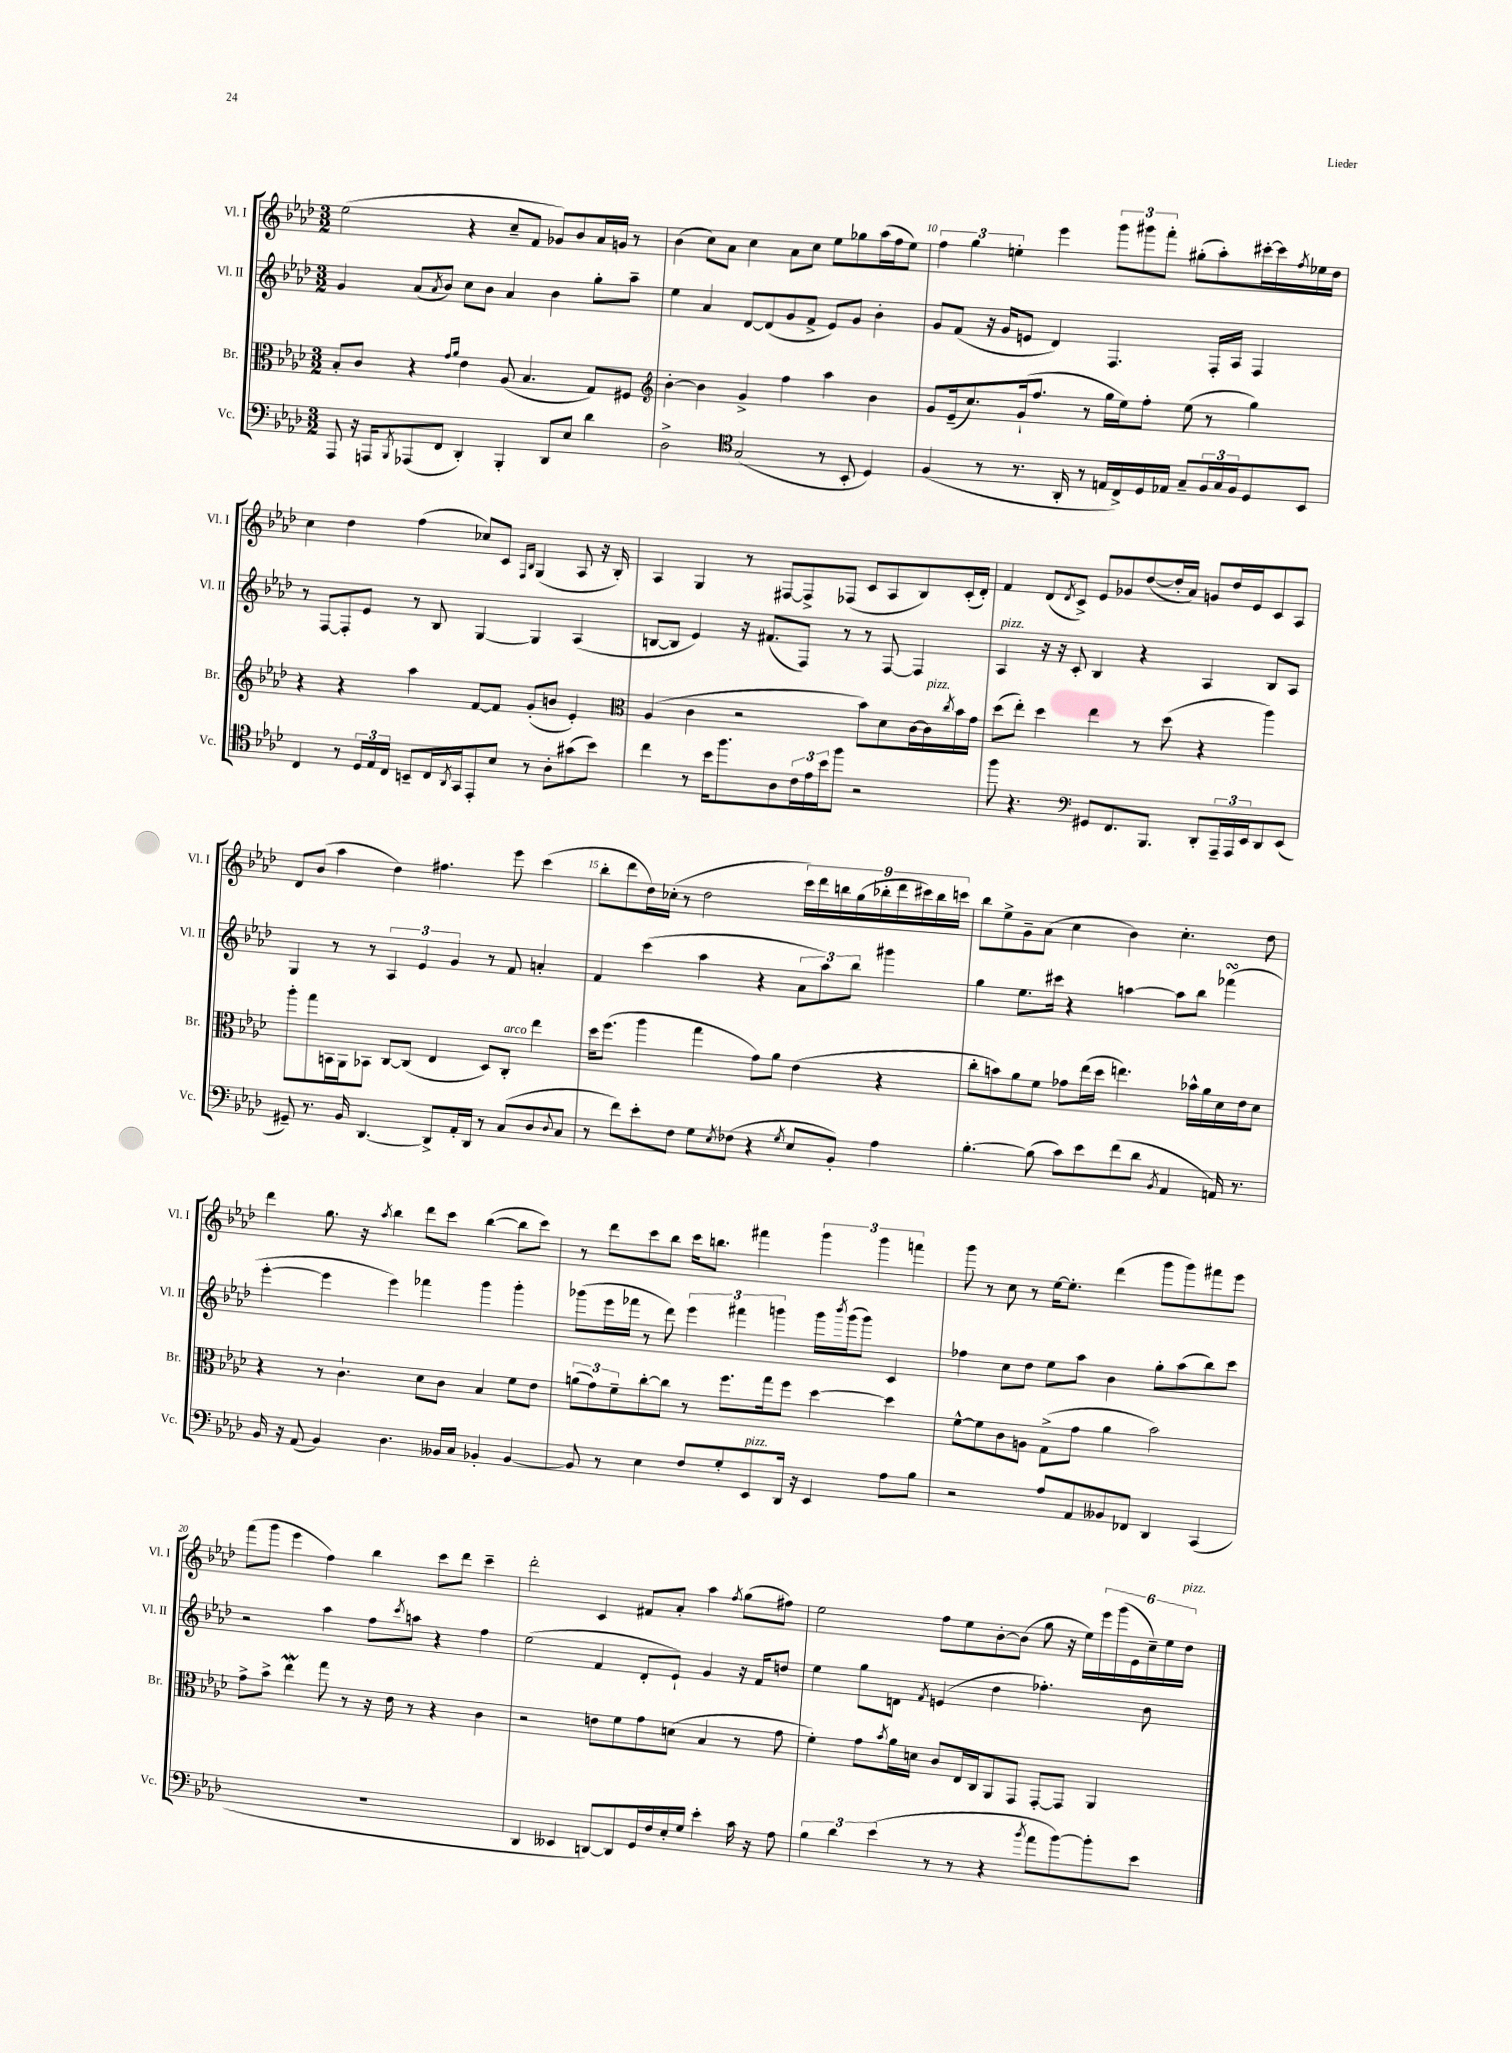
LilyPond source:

<<
\new StaffGroup <<
\new Staff = "s0" \with { instrumentName = "Vl. I" shortInstrumentName = "Vl. I" } {
    \clef treble \key aes \major \numericTimeSignature \time 3/2
    ees''2( r4 c''8-- f'8 ges'8) bes'8 aes'16 g'16 r8 |
    bes'4( c''8) aes'8 c''4 aes'8 c''8 ees''8 ges''8 aes''16( f''16 ees''8) |
    \tuplet 3/2 { f''4 g''4 e''4-. } ees'''4 \tuplet 3/2 { g'''8 gis'''8 f'''8-. } gis''8-.( aes''8-.) cis'''16~-. cis'''16 \acciaccatura { f''8 } ees''16 des''16 |
    c''4 des''4 f''4( ces''8) c'8 \grace { f16 bes16 } g4( aes8 r16 bes16-.) |
    aes4 g4 r8 fis8~ fis8-> fes8( c'8 aes8 bes8) c'16-.( des'16-.) |
    f'4 des'8( \acciaccatura { des'8 } c'8->) ees'8 ges'8 des''8~( des''16-. aes'16) g'8 des''16 ees'16 c'8 aes8 |
    des'8 bes'8( aes''4 des''4) fis''4. ees'''8 c'''4( |
    bes''8-. des'''8 des''16) ces''16-.( r8 des''2 \tuplet 9/8 { c'''16) des'''16 b''16 g''16( bes''16-. des'''16 cis'''16) bes''16 c'''16 } |
    bes''8 ees''8-> g'8-- aes'8( c''4 bes'4) c''4.-. des''8 |
    des'''4 g''8. r16 \acciaccatura { aes''8 } bes''4 des'''8 c'''8 bes''4~( bes''8 c'''8) |
    r8 des'''8 c'''8 bes''8 c'''16 b''8. fis'''4 \tuplet 3/2 { g'''4 g'''4 f'''4 } |
    g'''8 r8 c''8 r8 ees''16~ ees''8.-. des'''4( g'''8 g'''8) fis'''8 ees'''8 |
    f'''8( g'''8 ees'''4 f''4) bes''4 c'''8 des'''8 c'''4-- |
    des'''2-. c'4 fis'8 aes'8-. aes''4 \acciaccatura { f''8 } g''8( fis''8) |
    ees''2 f''8 ees''8 bes'8~-. bes'8( g''8 r16 ees''16) \tuplet 6/4 { ees'''16 g'''16( ees'16 c''16--) ees''16 des''16^\markup { \italic "pizz." } } \bar "|." |
}
\new Staff = "s1" \with { instrumentName = "Vl. II" shortInstrumentName = "Vl. II" } {
    \clef treble \key aes \major \numericTimeSignature \time 3/2
    g'4 aes'8( \acciaccatura { aes'8 } bes'8) c''8 bes'8 aes'4 bes'4 g''8-. aes''8-- |
    ees''4 aes'4 des'8~ des'8( g'8 f'8-> ees'8) g'8 bes'4-. |
    g'8 f'8( r16 g'16 e'8 des'4) f4. f16-. aes16 f4 |
    r8 f8~ f8-. ees'8 r8 bes8 g4~ g4 aes4( |
    b8~ b8 ees'4) r16 fis'8.( f8) r8 r8 f8~ f4 |
    aes4^\markup { \italic "pizz." } r16 r16 c'8-. bes4 r4 aes4 bes8 aes8 |
    g4 r8 r8 \tuplet 3/2 { aes4 ees'4 g'4 } r8 f'8 a'4-. |
    f'4 c'''4( aes''4 r4 \tuplet 3/2 { aes'8 aes''8) bes''8 } gis'''4 |
    g''4 ees''8. cis'''16 r4 a''4~ a''8 bes''8 fes'''4\turn( |
    ees'''4~-. ees'''4 ees'''4) fes'''4 g'''4 g'''4-. |
    ges'''8( ees'''16 fes'''16 r8 des'''8) \tuplet 3/2 { ees'''4 fis'''4 g'''4 } g'''16 \acciaccatura { bes'''8 } g'''16( g'''8) c'4 |
    fes''4 c''8 des''8 ees''8 aes''8 bes'4 g''8-. aes''8( bes''8) c'''8 |
    r2 aes''4 f''8 \acciaccatura { c'''8 } a''8 r4 f''4 |
    ees''2( f'4 des'8-. ees'8-!) g'4 r16 f'16 d''8 |
    ees''4 g''8 d'8 \acciaccatura { f'8 } e'4( des''4 fes''4.-.) bes'8 \bar "|." |
}
\new Staff = "s2" \with { instrumentName = "Br." shortInstrumentName = "Br." } {
    \clef alto \key aes \major \numericTimeSignature \time 3/2
    bes8-. c'8 r4 \grace { g'16 aes'16 } ees'4 aes8( bes4. g8) fis8 |
    \clef treble bes'4~-. bes'4 g'4-> f''4 aes''4 bes'4 |
    g'8 ees'16--( c''8.) g'16-!( f''8. r8 g''16 ees''16) f''8-. ees''8( r8 g''4) |
    r4 r4 aes''4 f'8~ f'8 g'8-.( b'8 ees'4-.) |
    \clef alto aes4( c'4 r2 bes'8) des'8 c'16~ c'16^\markup { \italic "pizz." } \acciaccatura { c''8 } bes'16 g'16 |
    des''8( ees''8-.) des''4 ees''4 r8 des''8( r4 aes''4) |
    aes''8-. g''8 b,16 aes,16 bes,8 c8~ c8( ees4 des8) c8-.^\markup { \italic "arco" } ees''4 |
    des''16 f''8.( aes''4 g''4 g'8) aes'8 ees'4( r4 |
    c''8-. b'8) aes'8 f'8 ges'8 ees''16( des''16 e''4.) bes'16-^ aes'16 des'16 ees'16 des'8 |
    r4 r8 c'4.-! des'8 c'8 bes4 f'8 ees'8 |
    \tuplet 3/2 { a'8( g'8) f'8-- } c''8~-. c''8 r8 f''8. g''16 f''8 des''4~ des''4 |
    f'8~-^ f'8 c'8 a8 g8->( g'8 aes'4 bes'2) |
    g'8-> bes'8-> ees''4\mordent g''8 r8 r16 ees'16 r8 r4 c'4 |
    r2 e'8 f'8 g'8 d'8( bes4 r8 g'8 |
    f'4-.) g'8 \acciaccatura { bes'8 } aes'16 d'16 c'8 ees16 c16 aes,8 g,8 g,8~-. g,8 aes,4 \bar "|." |
}
\new Staff = "s3" \with { instrumentName = "Vc." shortInstrumentName = "Vc." } {
    \clef bass \key aes \major \numericTimeSignature \time 3/2
    aes,,8 r16 a,,16 \acciaccatura { bes,,8 } aes,,8( f,8 des,4-.) bes,,4-. des,8 ees8 des'4 |
    des2-> \clef tenor g2( r8 bes,8-. des4) |
    f4( r8 r8. aes,16-. r8 e16 c16->) des16 ees16 g8-- \tuplet 3/2 { f16 g16 f16 } des8 bes,8 |
    c4 r8 \tuplet 3/2 { des16 ees16 c16 } b,8-- c16 \acciaccatura { aes,8 } g,16 ees,8-. bes8 r8 aes8-. gis'8( bes'8) |
    c''4 r8 bes'16 f''8. aes8 \tuplet 3/2 { c'16 ees'16 bes'16 } f''8 r2 |
    f''8 r4. \clef bass gis,8 f,8. bes,,8. des,8-. \tuplet 3/2 { aes,,16-- aes,,16 ees,16 } des,8 ees,8( |
    gis,8--) r8. bes,16 des,4.~ des,8-> aes,16-. des,16 r8 c8( des8 \appoggiatura { des8 } c8 |
    r8 f'8) ees'8-. f8 g8 \acciaccatura { ees8 } fes8( r4 \acciaccatura { g8 } ees8 bes,8-.) aes4 |
    bes4.~-. bes8( c'8) ees'8 f'8( des'8 \acciaccatura { bes,8 } aes,4 a,16) r8. |
    bes,16 r16 aes,8( bes,4) des4. beses,16 c16 bes,4-. bes,4~ |
    bes,8 r8 ees4 f8 g8-. ees,8^\markup { \italic "pizz." } des,16 r16 ees,4 aes8 bes8 |
    r2 aes8 aes,8 beses,8 fes,8 des,4 c,4( |
    R1. |
    des,4 eeses,4 d,8~) d,8 g,16 f16 ees16-. g16 ees'4-. c'16 r16 aes8 |
    \tuplet 3/2 { bes4 des'4 ees'4( } r8 r8 r4 \acciaccatura { bes'8 } aes'8 bes'8~) bes'8-. ees'8 \bar "|." |
}
>>
>>
\layout { \context { \Score currentBarNumber = #8 \override BarNumber.break-visibility = ##(#f #t #t) barNumberVisibility = #(every-nth-bar-number-visible 5) } }
